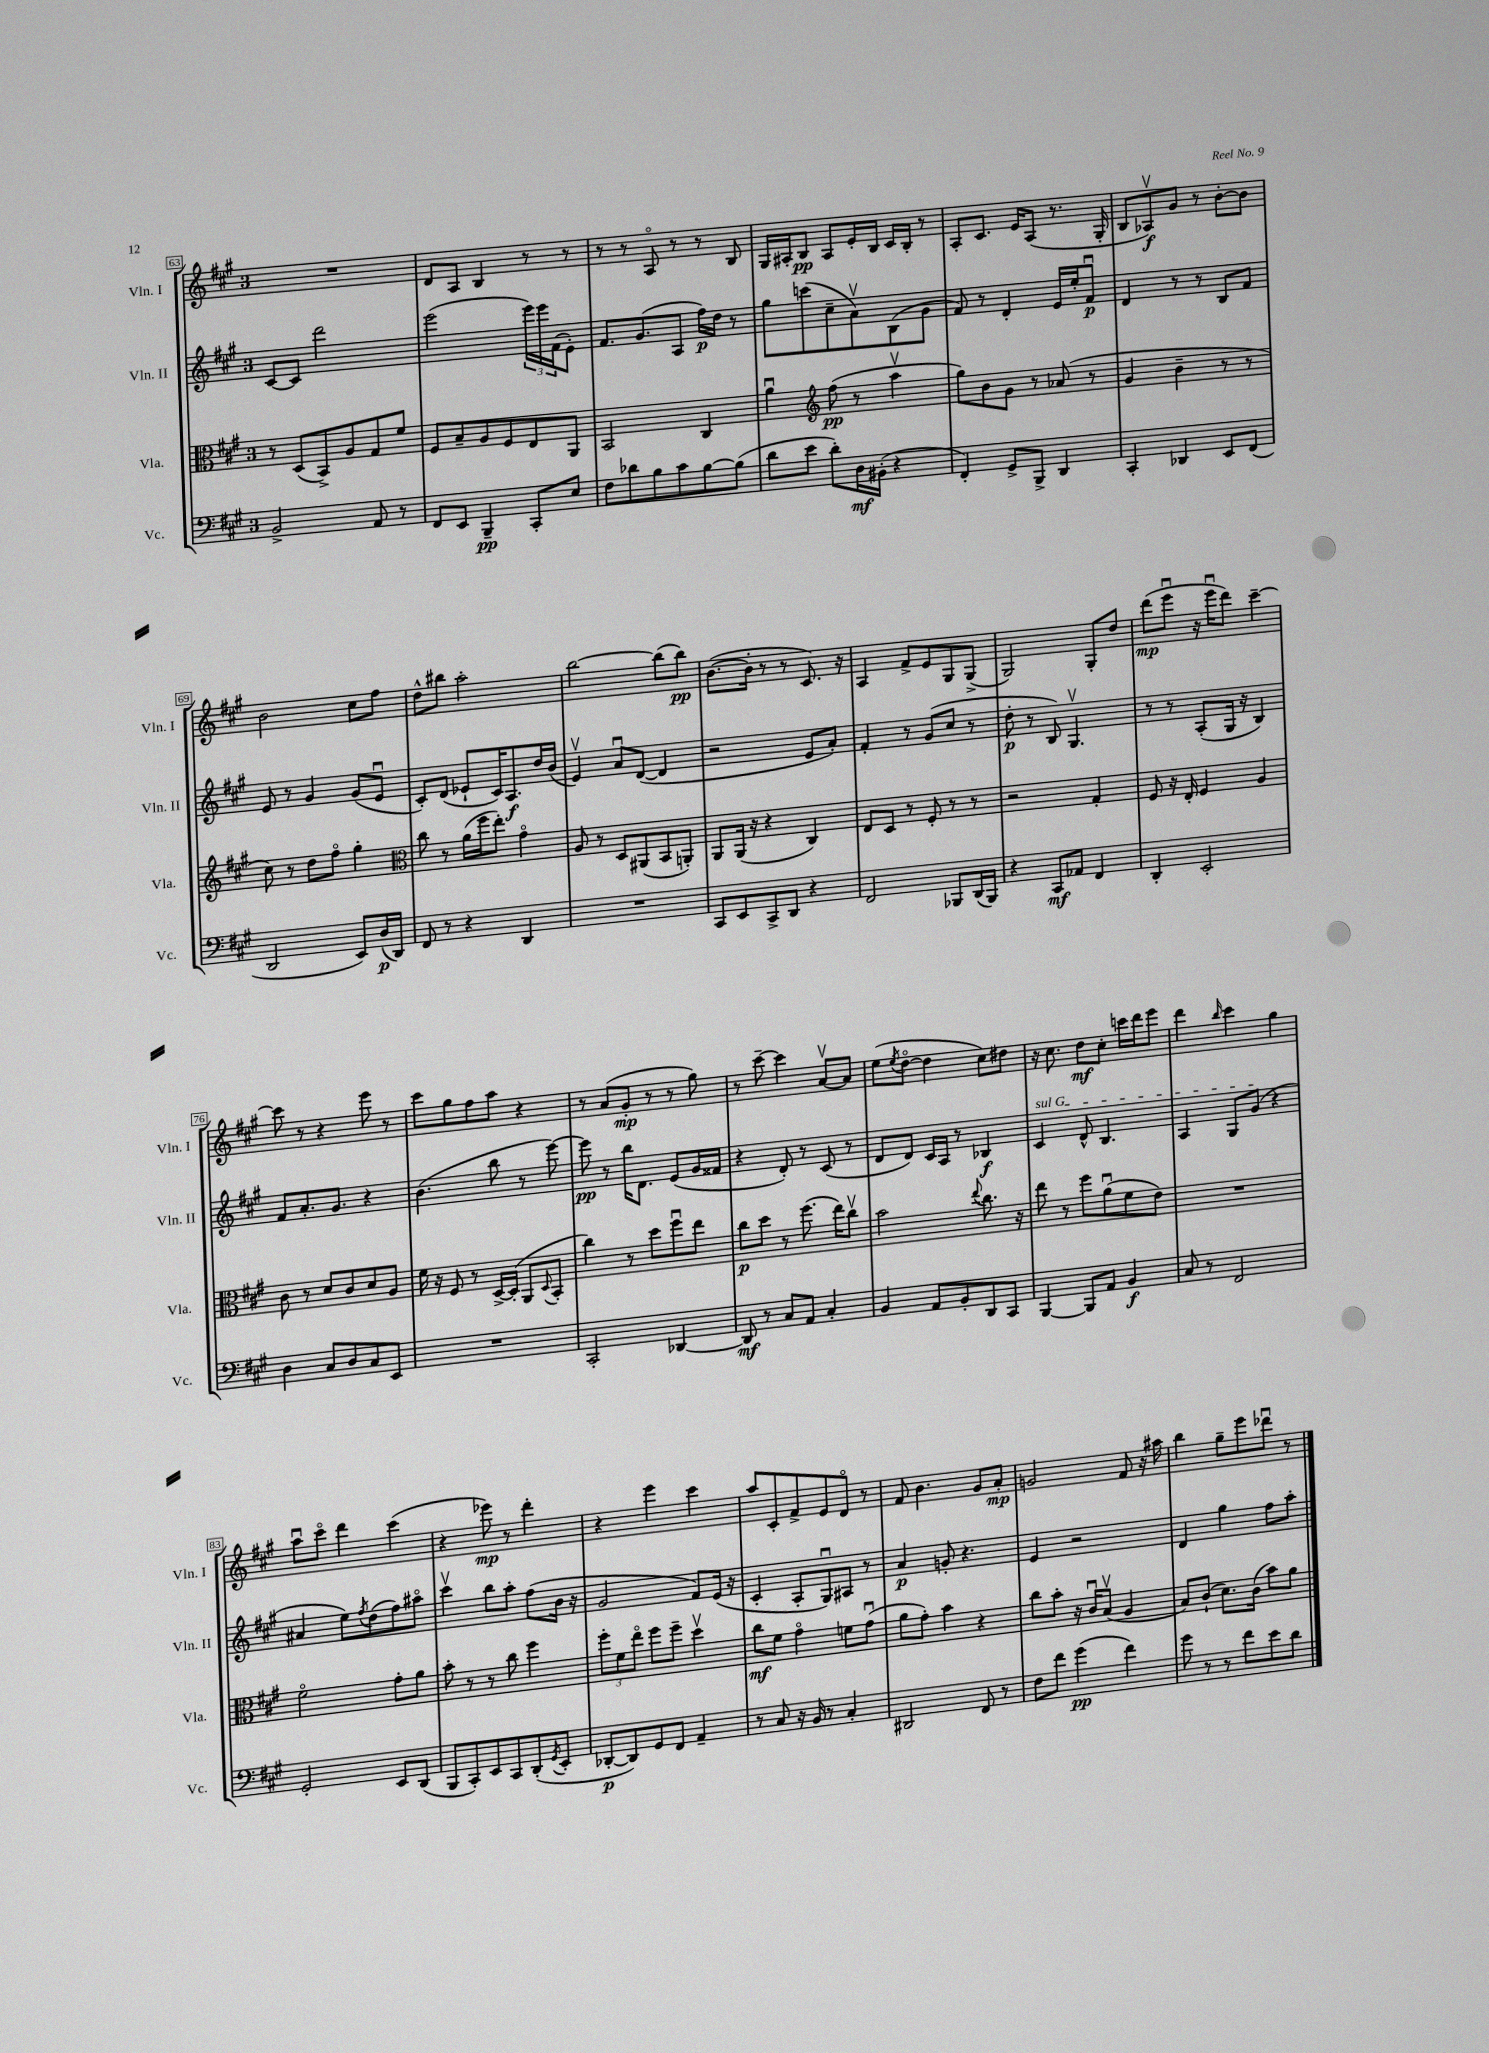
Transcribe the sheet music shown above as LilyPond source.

<<
\new StaffGroup <<
\new Staff = "s0" \with { instrumentName = "Vln. I" shortInstrumentName = "Vln. I" } {
    \clef treble \key a \major \once \override Staff.TimeSignature.style = #'single-digit \time 3/4
    R2. |
    d'8 a8 b4 r8 r8 |
    r8 r8 a8\flageolet r8 r8 b8 |
    gis16 ais16-. b8\pp ais8 e'16-. b16 cis'16 b16-. r8 |
    a8-. cis'8. e'16 a8( r8. gis16-. |
    b8 aes8\upbow\f) gis'8 r8 b'8~-. b'8 |
    b'2 cis''8 fis''8 |
    d''8-^ bis''8 a''2-. |
    b''2~ b''8( b''8\pp) |
    b'8.~( b'16-. r8 r8 cis'8.) r16 |
    a4 fis'8-> e'8 gis8 gis8->( |
    gis2) gis8-. d''8 |
    d'''8\mp( e'''8\downbow r16 e'''16\downbow d'''8) cis'''4~-- |
    cis'''8 r8 r4 e'''8 r8 |
    cis'''8 gis''8 fis''8 a''8 r4 |
    r8 a'8( gis'8-.\mp r8 r8 gis''8) |
    r8 cis'''8~-- cis'''4 a'8~\upbow a'8 |
    e''8( \acciaccatura { e''8 } d''8~\flageolet d''4 cis''8) dis''8 |
    r16 cis''8. d''8\mf cis''8-. c'''16 d'''16 e'''8 |
    d'''4 \grace { b''16 } cis'''4 gis''4 |
    a''8\downbow cis'''8\flageolet d'''4 cis'''4( |
    r4 ees'''8\mp) r8 d'''4-. |
    r4 e'''4 cis'''4 |
    a''8 cis'8-. fis'8-> e'8 d'8\flageolet r8 |
    fis'8 b'4. gis'8 a'8-.\mp |
    g'2 fis'8 r16 ais''16 |
    b''4 gis''8-- e'''8 des'''8\downbow r8 \bar "|." |
}
\new Staff = "s1" \with { instrumentName = "Vln. II" shortInstrumentName = "Vln. II" } {
    \clef treble \key a \major \once \override Staff.TimeSignature.style = #'single-digit \time 3/4
    cis'8~ cis'8 d'''2 |
    e'''2( \tuplet 3/2 { e'''16) e'''16 fis'16( } e'8-.) |
    fis'8. gis'8.( a8 fis''16\p) d''16 r8 |
    gis''8 c'''8( cis''8-- a'8\upbow) b8( gis'8 |
    fis'8) r8 d'4-. e'16 e''16-. fis'8\downbow\p |
    d'4 r8 r8 b8 fis'8 |
    e'8 r8 gis'4 gis'8( e'8\downbow |
    cis'8-.) d'8( ees'8-! cis'16) a8.\f d''16 b'16( |
    e'4\upbow) a'8\downbow d'8~( d'4 |
    r2 e'8 a'8-.) |
    fis'4-. r8 gis'8( cis''8 r8 |
    d''8-.\p r8 b8) gis4.\upbow |
    r8 r8 a8-.( gis16 r16 b4) |
    fis'8 a'8.-. gis'8. r4 |
    b'4.( b''8 r8 e'''8~) |
    e'''8\pp r8 b''16 d'8. e'8( gis'16 fisis'16 |
    r4 d'8-.) r8 cis'8( r8 |
    d'8 d'8) cis'16 a16 r8 bes4\f |
    \once \override TextSpanner.bound-details.left.text = \markup { \italic "sul G" } cis'4\startTextSpan d'8-^ b4. |
    a4 gis8 gis'8\stopTextSpan( r4 |
    ais'4 e''8) \acciaccatura { fis''8 } d''8( fis''8) ais''8\flageolet |
    cis'''4\upbow b''8 a''8-. fis''8( b'16 r16 |
    gis'2 fis'8) e'16( r16 |
    cis'4-. a8-. gis8\downbow) ais8 r8 |
    a'4\p g'8-. r4. |
    e'4 r2 |
    d'4 gis''4 fis''8 a''8-. \bar "|." |
}
\new Staff = "s2" \with { instrumentName = "Vla." shortInstrumentName = "Vla." } {
    \clef alto \key a \major \once \override Staff.TimeSignature.style = #'single-digit \time 3/4
    r8 d8( b,8->) a8 gis8 fis'8 |
    fis8 b8-- a8 fis8 e8 a,8 |
    b,2 cis4 |
    a'4\downbow \clef treble fis''8\pp( r8 a''4\upbow |
    gis''8) b'8 gis'8 r8 aes'8( r8 |
    gis'4 b'4-- r8 r8 |
    cis''8) r8 d''8 fis''8\flageolet gis''4-. |
    \clef alto cis''8 r8 a'16( fis''16 e''8-.) gis'4\flageolet |
    a8 r8 d8 ais,8( b,8 a,8-.) |
    a,8 a,16( r16 r4 cis4) |
    e8 d8 r8 fis8-. r8 r8 |
    r2 gis4-. |
    fis8 r16 e16-. fis4 a4 |
    cis'8 r8 d'8 cis'8 d'8 a8 |
    fis'16 r16 fis8 r8 d16~-> d16-.( a,8 \appoggiatura { d8 } b,8-. |
    cis''4) r8 d''8 fis''8\downbow e''8 |
    cis''8\p d''8 r8 fis''8.( e''16) cis''8\upbow |
    b'2 \appoggiatura { e''8 } cis''8. r16 |
    e''8 r8 fis''8 a'8\downbow( fis'8 e'8) |
    R2. |
    fis'2\flageolet gis'8-. a'8 |
    b'8-. r8 r8 cis''8 fis''4 |
    \tuplet 3/2 { fis''8-. fis'8 e''8\flageolet } fis''8 fis''8-- d''4\upbow |
    cis''8\mf fis'8 gis'4\flageolet f'8 gis'8\downbow( |
    a'8 gis'8-.) b'4 r4 |
    cis''8 b'8-. r16 cis'16\downbow b8\upbow( a4 |
    b8) cis'8-!( d'8.) cis'16( b'8) a'8 \bar "|." |
}
\new Staff = "s3" \with { instrumentName = "Vc." shortInstrumentName = "Vc." } {
    \clef bass \key a \major \once \override Staff.TimeSignature.style = #'single-digit \time 3/4
    b,2-> a,8 r8 |
    fis,8 e,8 b,,4--\pp cis,8-. e8 |
    fis8 des'8 b8 cis'8 b8~ b8( |
    d'8 e'8 d'8-.) d16\mf bis,16-.( r4 |
    fis,4-.) gis,8-> b,,8-> d,4 |
    cis,4-. des,4 e,8 fis,8( |
    d,2 e,8) d16\p( d,16) |
    fis,8 r8 r4 d,4 |
    R2. |
    cis,8 e,8 cis,8-> d,8 r4 |
    fis,2 bes,,8 d,16( bes,,16) |
    r4 cis,8\mf aes,8 fis,4 |
    d,4-. e,2-. |
    d4 cis8 d8 cis8 e,8 |
    R2. |
    cis,2-. des,4~ |
    des,8\mf r8 cis8 a,8 cis4-. |
    b,4 a,8 b,8-. d,8 cis,8 |
    b,,4~ b,,8 a,8 b,4\f |
    cis8 r8 fis,2 |
    gis,2-. e,8 d,8( |
    b,,8 cis,8-.) e,8 cis,8 d,8-.( \acciaccatura { gis,8 } e,8-. |
    des,8~-.\p des,8) gis,8 fis,8 a,4-- |
    r8 cis8 r16 b,16 r8 cis4-. |
    dis,2 fis,8 r8 |
    fis8 fis'8 gis'4\pp( fis'4) |
    gis'8 r8 r8 fis'8 e'8 d'8 \bar "|." |
}
>>
>>
\layout { \context { \Score currentBarNumber = #63 \override BarNumber.stencil = #(make-stencil-boxer 0.1 0.3 ly:text-interface::print) } }
